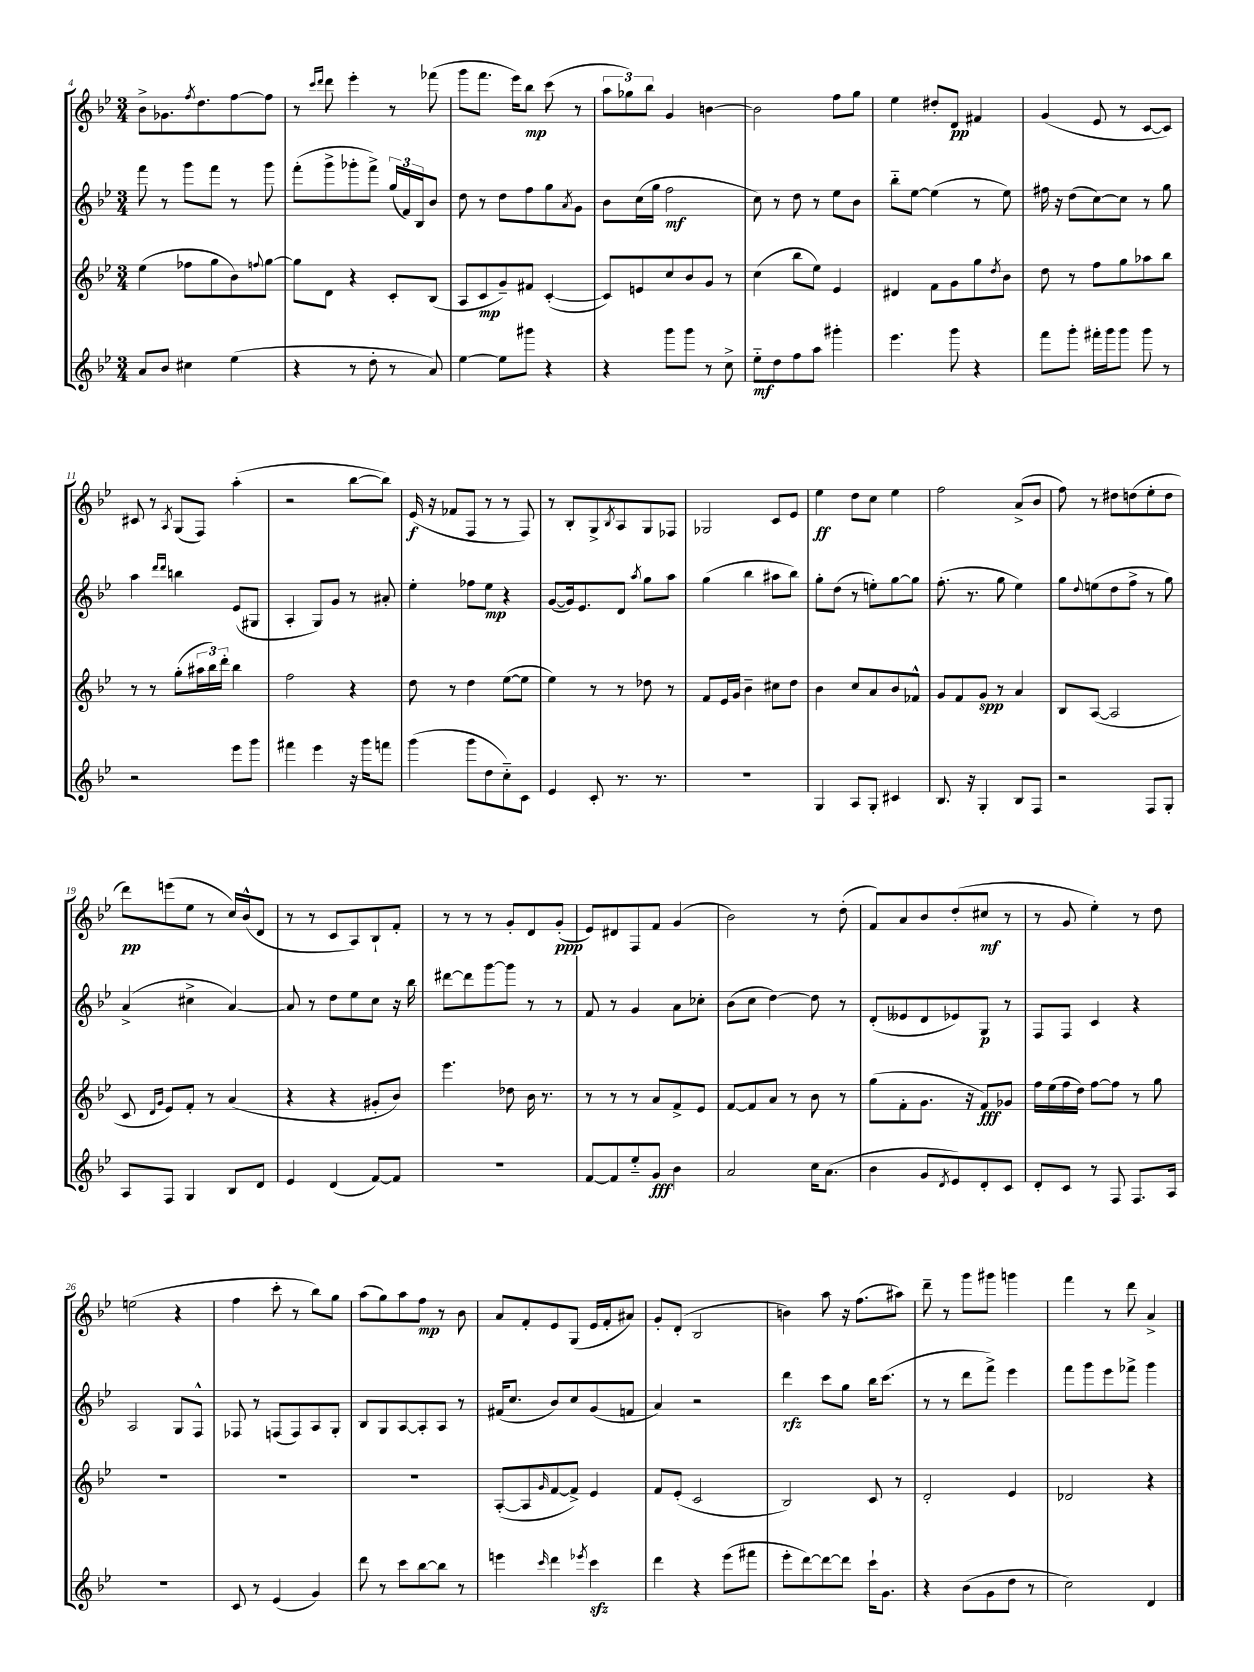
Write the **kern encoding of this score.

**kern	**kern	**kern	**kern
*staff4	*staff3	*staff2	*staff1
*clefG2	*clefG2	*clefG2	*clefG2
*k[b-e-]	*k[b-e-]	*k[b-e-]	*k[b-e-]
*M3/4	*M3/4	*M3/4	*M3/4
8a/L	(4ee-\	8fff\	8b-^\L
8b-/J	.	8r	8.g-\
4cc#\	8ff-\L	8ggg\L	.
.	.	.	8qff/
.	.	.	8.dd\
.	8gg\	8fff\J	.
(4ee-\	8b-\)	8r	[8ff\
.	8qqff/	.	.
.	[8gg\J	8ggg\	8ff\]J
=	=	=	=
4r	8gg\]L	(8fff'\L	8r
.	.	.	16qqccc/LL
.	.	.	16qqddd/JJ
.	8d\J	8ggg^\	8ddd\
8r	4r	8ggg-'\	4eee-'\
8dd'\	.	8fff^\J)	.
8r	8c'/L	(24gg/LL	8r
.	.	24f/)	.
.	.	24B-/J	.
8a/)	(8B-/J	8b-/J	(8fff-\
=	=	=	=
[4ee-\	8A/L	8dd\	8ggg\L
.	8c/	8r	8.fff\J
8ee-\]L	8g~/)	8dd\L	.
.	.	.	16eee-\LK)
8ggg#\J	8f#/J	8ff\	8bb-\J
4r	([4c'/	8gg\	(8ccc\
.	.	8qa/	.
.	.	8g\J	8r
=	=	=	=
4r	8c/]L)	8b-\L	12aa\L
.	.	.	12gg-\)
.	8e/	(16cc\L	.
.	.	.	12bb-\J
.	.	16gg\JJ	.
8ggg\L	8cc/	2ff\	4g/
8ggg\J	8b-/	.	.
8r	8g/J	.	[4b\
8cc^\	8r	.	.
=	=	=	=
8ee-'~\L	(4cc\	8cc\)	2b\]
8dd\	.	8r	.
8ff\	8bb-\L	8dd\	.
8aa\J	8ee-\J)	8r	.
4ggg#'\	4e-/	8ee-\L	8ff\L
.	.	8b-\J	8gg\J
=	=	=	=
4.eee-\	4d#/	8bb-'~\L	4ee-\
.	.	[8ee-\J	.
.	8f\L	(4ee-\]	8dd#'/L
8ggg\	8g\	.	8d/J
4r	8gg\	8r	4f#/
.	8qdd/	.	.
.	8b-\J	8ee-\)	.
=	=	=	=
8fff\L	8dd\	16ff#\	(4g/
.	.	16r	.
8ggg'\J	8r	(8dd\L	.
16fff#'\LL	8ff\L	[8cc\)	8e-/
16ggg\J	.	.	.
8ggg\J	8gg\	8cc\]J	8r
8ggg\	8aa-\	8r	[8c/L
8r	8bb-\J	8gg\	8c/]J)
=	=	=	=
2r	8r	4aa\	8c#/
.	8r	.	8r
.	.	16qqddd/LL	.
.	.	16qqddd/JJ	8qA/
.	(8gg'\L	4bb\	(8G/L
.	24aa#\L	.	8F/J)
.	24bb-\)	.	.
.	24ddd'\JJ	.	.
8eee-\L	4bb-\	(8e-/L	(4aa'\
8ggg\J	.	8G#/J	.
=	=	=	=
4fff#\	2ff\	4A'/	2r
4eee-\	.	8G/L)	.
.	.	8g/J	.
16r	4r	8r	[8bb-\L
16ggg\LK	.	.	.
8fff\J	.	8a#'/	8bb-\]J)
=	=	=	=
(4ggg\	8dd\	4ee-'\	(16e-/
.	.	.	16r
.	8r	.	8f-/L
8ggg\L	4dd\	8ff-\L	8F/J
8dd\	.	8ee-\J	8r
8cc'~\)	([8ee-\L	4r	8r
8c\J	8ee-\]J	.	8F/)
=	=	=	=
4e-/	4ee-\)	([8g/L	8r
.	.	16g/]k)	8B-'/L
.	.	8.e-/	.
8c'/	8r	.	8G^/
.	.	.	8qB-/
8.r	8r	8d/J	8A/
.	.	8qaa/	.
.	8dd-\	8gg\L	8G/
8.r	.	.	.
.	8r	8aa\J	8F-/J
=	=	=	=
2.r	8f/L	(4gg\	2G-/
.	16e-/L	.	.
.	16g/JJ	.	.
.	4b-~\	4bb-\	.
.	8cc#\L	8aa#\L	8c/L
.	8dd\J	8bb-\J)	8e-/J
=	=	=	=
4G/	4b-\	8gg'\L	4ee-\
.	.	(8dd\J	.
8A/L	8cc/L	8r	8dd\L
8G'/J	8a/	8ee'\L)	8cc\J
4c#/	8b-/	[8gg\	4ee-\
.	8f-^^/J	8gg\]J	.
=	=	=	=
8.B-/	8g/L	(8.ff'\	2ff\
.	8f/	.	.
16r	.	8.r	.
4G'/	8g/J	.	.
.	8r	8gg\	.
8B-/L	4a/	4ee-\)	(8a^/L
8F/J	.	.	8b-/J
=	=	=	=
2r	8B-/L	8gg\L	8ff\)
.	.	8qqdd/	.
.	([8A/J	(8ee\	8r
.	2A/]	8dd\	8dd#\L
.	.	8ff^\J	(8dd\
8F/L	.	8r	8ee-'\
8G'/J	.	8gg\)	8dd\J
=	=	=	=
8A/L	8c/	(4a^/	8ddd\L)
.	16qqd/LL	.	.
.	16qqg/JJ	.	.
8F/J	8e-/L)	.	(8eee\
4G/	8f'/J	4cc#^\	8ee-\J
.	8r	.	8r
8B-/L	(4a/	[4a/)	16cc/LL)
.	.	.	(16b-^^/J
8d/J	.	.	8d/J
=	=	=	=
4e-/	4r	8a/]	8r
.	.	8r	8r
(4d/	4r	8dd\L	8c/L
.	.	8ee-\	8A/)
[8f/L)	8g#'/L	8cc\J	8B-`/
8f/]J	8b-/J)	16r	8f'/J
.	.	16bb-\	.
=	=	=	=
2.r	4.eee-\	[8ddd#\L	8r
.	.	8ddd#\]	8r
.	.	[8ggg\	8r
.	8dd-\	8ggg\]J	8g'/L
.	16b-\	8r	8d/
.	8.r	.	.
.	.	8r	(8g'/J
=	=	=	=
[8f/L	8r	8f/	8e-/L)
8f/]	8r	8r	8d#/
8ee-'~/	8r	4g/	8F/
8g/J	8a/L	.	8f/J
4b-\	8f^/	8a\L	(4g/
.	8e-/J	8cc-'\J	.
=	=	=	=
2a/	[8f/L	(8b-\L	2b-\)
.	8f/]	8cc\J	.
.	8a/J	[4dd\)	.
.	8r	.	.
16cc\LK	8b-\	8dd\]	8r
(8.a\J	.	.	.
.	8r	8r	(8dd'\
=	=	=	=
4b-\	(8gg\L	(8d'/L	8f/L)
.	8f'\	8e--/	8a/
8g/L	8.g\J	8d/	8b-/
8qd/	.	.	.
8e-/)	.	8e-/)	(8dd'/
.	16r	.	.
8d'/	8f/L)	8G/J	8cc#/J
8c/J	8g-/J	8r	8r
=	=	=	=
8d'/L	16ff\LL	8F/L	8r
.	(16ee-\	.	.
8c/J	16ff\	8F/J	8g/
.	16dd\JJ)	.	.
8r	[8ff\L	4c/	4ee-'\)
8F/	8ff\]J	.	.
8.F/L	8r	4r	8r
.	8gg\	.	8dd\
16A/Jk	.	.	.
=	=	=	=
2.r	2.r	2A/	(2ee\
.	.	8G/L	4r
.	.	8F^^/J	.
=	=	=	=
8c/	2.r	8F-/	4ff\
8r	.	8r	.
(4e-/	.	(8F/L	8ccc'\
.	.	8F/)	8r
4g/)	.	8A/	8bb-\L)
.	.	8G'/J	8gg\J
=	=	=	=
8ddd\	2.r	8B-/L	(8aa\L
8r	.	8G/	8gg\)
8ccc\L	.	[8A/	8aa\
[8bb-\	.	8A'/]	8ff\J
8bb-\]J	.	8A/J	8r
8r	.	8r	8b-\
=	=	=	=
4eee\	([8A'/L	(16f#/LK	8a/L
.	.	8.cc/J	.
.	8A/]	.	8f'/
16qqccc/	16qqg/	.	.
4ddd\	[8f/	8b-/L)	8e-/
.	8f^/]J)	8cc/	(8G/J
8qeee-/	.	.	.
4ccc\	4e-/	(8g/	16e-/LL
.	.	.	16f'/J
.	.	8f/J	8a#/J)
=	=	=	=
4ddd\	8f/L	4a/)	8g'/L
.	(8e-'/J	.	(8d'/J
4r	2c/	2r	2B-/
(8eee-\L	.	.	.
8fff#\J	.	.	.
=	=	=	=
8eee-'\L	2B-/)	4ddd\	4b\)
[8ddd\)	.	.	.
8ddd\_	.	8ccc\L	8aa\
8ddd\]J	.	8gg\J	16r
.	.	.	(8.ff\L
16ccc`\LK	8c/	16bb-\LK	.
8.g\J	.	(8.ccc\J	.
.	8r	.	8aa#\J)
=	=	=	=
4r	2d'/	8r	8ddd~\
.	.	8r	8r
(8b-\L	.	8ddd\L	8ggg\L
8g\	.	8fff^\J)	8ggg#\J
8dd\J	4e-/	4eee-\	4ggg\
8r	.	.	.
=	=	=	=
2cc\)	2d-/	8fff\L	4fff\
.	.	8ggg\	.
.	.	8eee-\	8r
.	.	8fff-^\J	8ddd\
4d/	4r	4ggg\	4a^/
==	==	==	==
*-	*-	*-	*-
